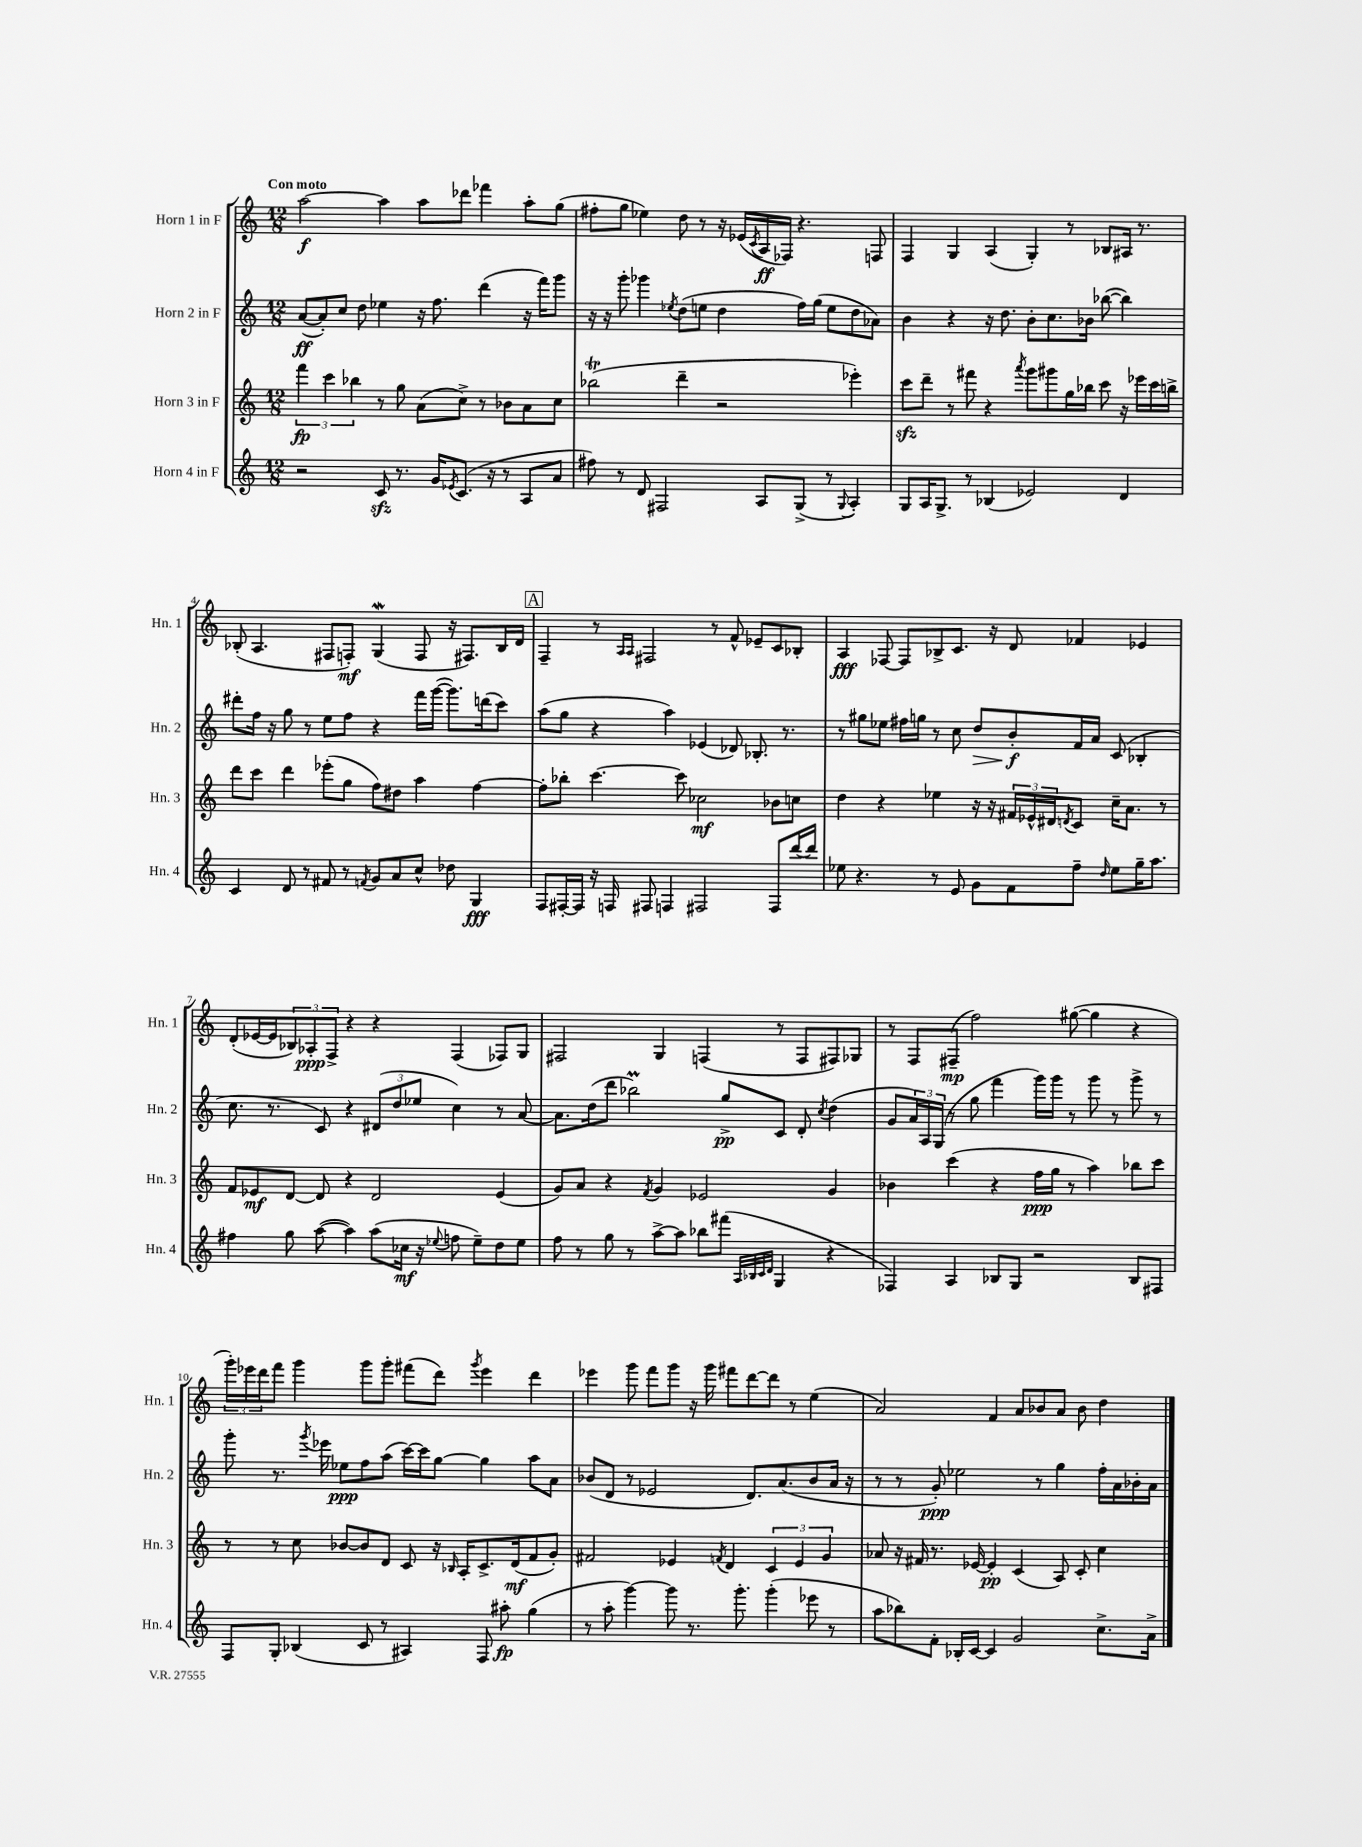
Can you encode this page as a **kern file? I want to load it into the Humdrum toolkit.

**kern	**dynam	**kern	**dynam	**kern	**dynam	**kern	**dynam
*part4	*part4	*part3	*part3	*part2	*part2	*part1	*part1
*staff4	*staff4	*staff3	*staff3	*staff2	*staff2	*staff1	*staff1
*I"Horn 4 in F	*	*I"Horn 3 in F	*	*I"Horn 2 in F	*	*I"Horn 1 in F	*
*I'Hn. 4	*	*I'Hn. 3	*	*I'Hn. 2	*	*I'Hn. 1	*
*clefG2	*	*clefG2	*	*clefG2	*	*clefG2	*
*k[]	*	*k[]	*	*k[]	*	*k[]	*
*M12/8	*	*M12/8	*	*M12/8	*	*M12/8	*
=1	=1	=1	=1	=1	=1	=1	=1
!	!	!	!	!	!	!LO:TX:a:B:t=Con moto	!
2r	.	6fff\	fp	([8a/L	ff	[2aa\	f
.	.	.	.	8a'/])	.	.	.
.	.	6ccc\	.	.	.	.	.
.	.	.	.	8cc/J	.	.	.
.	.	6bb-X\	.	.	.	.	.
.	.	.	.	8dd\	.	.	.
8czz/	.	8r	.	4ee-X\	.	4aa\]	.
8.r	.	8gg\	.	.	.	.	.
.	.	(8a\L	.	16r	.	8aa\L	.
16g/KL	.	.	.	8.ff\	.	.	.
8qe-X/	.	.	.	.	.	.	.
(8.c/J	.	8cc^\J)	.	.	.	8ddd-X\J	.
.	.	8r	.	(4ddd\	.	4fff-X\	.
16r	.	.	.	.	.	.	.
8r	.	8b-X\L	.	.	.	.	.
8A/L	.	8a\	.	16r	.	8aa'\L	.
.	.	.	.	16fff\KL)	.	.	.
8a/J	.	8cc\J	.	8ggg\J	.	(8gg\J	.
=2	=2	=2	=2	=2	=2	=2	=2
8ff#X\)	.	(2bb-XT\	.	16r	.	8ff#X'\L	.
.	.	.	.	16r	.	.	.
8r	.	.	.	8ggg'\	.	8gg\J	.
8d/	.	.	.	4ggg-X\	.	4ee-X\)	.
2F#X/	.	.	.	.	.	.	.
.	.	.	.	8qee-X/	.	.	.
.	.	4ddd~\	.	(8dd\L	.	8dd\	.
.	.	.	.	8een\J	.	8r	.
.	.	2r	.	4dd\	.	16r	.
.	.	.	.	.	.	(16e-X/LL	.
.	.	.	.	.	.	8qc/	.
8A/L	.	.	.	.	.	16A/	ff
.	.	.	.	.	.	16F-X/JJ)	.
(8G^/J	.	.	.	16ff\LL)	.	4.r	.
.	.	.	.	(16gg\JJ	.	.	.
8r	.	.	.	8ee\L	.	.	.
8qqG/	.	.	.	.	.	.	.
4A'/)	.	4eee-X'\)	.	8dd\	.	.	.
.	.	.	.	8a-X\J)	.	8Fn/	.
=3	=3	=3	=3	=3	=3	=3	=3
8G/L	.	8ccczz\L	.	4b\	.	4F/	.
16A/K	.	8ddd~\J	.	.	.	.	.
8.G^/J	.	.	.	.	.	.	.
.	.	8r	.	4r	.	4G/	.
8r	.	8fff#X\	.	.	.	.	.
(4B-X/	.	4r	.	16r	.	(4A/	.
.	.	.	.	8.dd\	.	.	.
.	.	8qaaa/	.	.	.	.	.
2e-X/)	.	8ggg\L	.	8b'\L	.	4G'/)	.
.	.	8ggg#X\	.	8.cc\	.	.	.
.	.	16gg\L	.	.	.	8r	.
.	.	16bb-X\JJ	.	16b-X\Jk	.	.	.
.	.	8ccc\	.	([8bb-X\	.	8B-X/L	.
4d/	.	16r	.	4bb-\])	.	16A#X/Jk	.
.	.	16eee-X\LL	.	.	.	8.r	.
.	.	16ccc\	.	.	.	.	.
.	.	16bbn^\JJ	.	.	.	.	.
!!LO:LB:g=z
=4	=4	=4	=4	=4	=4	=4	=4
4c/	.	8ddd\L	.	8ddd#X'\L	.	(8B-X'/	.
.	.	8ccc\J	.	16ff\Jk	.	4.A/	.
.	.	.	.	16r	.	.	.
8d/	.	4ddd\	.	8gg\	.	.	.
8r	.	.	.	8r	.	.	.
8f#X/	.	(8eee-X'\L	.	8ee\L	.	8F#X/L	.
8r	.	8gg\J	.	8ff\J	.	8Fn'/J)	mf
8qfn/	.	.	.	.	.	.	.
8g/L	.	8ff\L)	.	4r	.	(4GW/	.
8a/	.	8dd#X\J	.	.	.	.	.
8cc^^/J	.	4aa\	.	16fff\LL	.	8F/	.
.	.	.	.	([16ggg\JJ	.	.	.
8dd-X\	.	.	.	8.ggg\L])	.	16r	.
.	.	.	.	.	.	8.F#X/L)	.
4G/	fff	[4ff\	.	.	.	.	.
.	.	.	.	(16dddn\k	.	.	.
.	.	.	.	8ccc\J)	.	16B-/L	.
.	.	.	.	.	.	16d/JJ	.
!!LO:REH:place=s1:t=A
=5	=5	=5	=5	=5	=5	=5	=5
8F/L	.	8ff'\L]	.	(8aa\L	.	4F~/	.
[16F#X'/L	.	8bb-X'\J	.	8gg\J	.	.	.
16F#/JJ]	.	.	.	.	.	.	.
16r	.	[4.ccc\	.	4r	.	8r	.
16Fn/	.	.	.	.	.	.	.
.	.	.	.	.	.	16qqA/LL	.
.	.	.	.	.	.	16qqA/JJ	.
8F#X/	.	.	.	.	.	2F#X/	.
4Fn/	.	.	.	4aa\)	.	.	.
.	.	8ccc\]	.	.	.	.	.
2F#X/	.	2cc-X\	mf	(4e-X/	.	.	.
.	.	.	.	.	.	8r	.
.	.	.	.	8d-X/)	.	8f^^/	.
.	.	.	.	8.B-X'/	.	8e-X~/L	.
8F#/L	.	8b-X\L	.	.	.	8c/	.
.	.	.	.	8.r	.	.	.
[16ddd/L	.	8ccn\J	.	.	.	8B-X'/J	.
16ddd/JJ]	.	.	.	.	.	.	.
=6	=6	=6	=6	=6	=6	=6	=6
8ee-X\	.	4dd\	.	8r	.	4A/	fff
4.r	.	.	.	8gg#X\L	.	.	.
.	.	4r	.	8ee-X\J	.	[8F-X/	.
.	.	.	.	16ff#X\LL	.	8F-/L]	.
.	.	.	.	16ggn\JJ	.	.	.
8r	.	4ee-X\	.	8r	.	8B-X^/	.
8e/	.	.	.	8cc\	.	8.c/J	.
!	!	!	!	!	!LO:HP:b	!	!
8g\L	.	16r	.	8dd/L	>	.	.
.	.	16r	.	.	.	16r	.
8f\	.	24f#X/LL	.	8b'/	f	8d/	.
.	.	24e-X^^/	.	.	.	.	.
.	.	24d#X/J	.	.	.	.	.
.	.	8qdn/	.	.	.	.	.
8ff~\J	.	8c/J	.	16f/L	]	4f-X/	.
.	.	.	.	16a/JJ	.	.	.
16qqdd/	.	.	.	.	.	.	.
8ee-\L	.	16cc~\KL	.	(8c/	.	.	.
.	.	8.a\J	.	.	.	.	.
16gg~\K	.	.	.	4B-X'/	.	4e-X/	.
8.aa\J	.	.	.	.	.	.	.
.	.	8r	.	.	.	.	.
!!LO:LB:g=z
=7	=7	=7	=7	=7	=7	=7	=7
4ff#X\	.	8f/L	.	8.cc\	.	(8d'/L	.
.	.	8e-X/	mf	.	.	[16e-X/L	.
.	.	.	.	8.r	.	16e-/J]	.
8gg\	.	[8d/J	.	.	.	12B-X/)	.
.	.	.	.	.	.	12A-X'/	ppp
([8aa\	.	8d/]	.	8c/)	.	.	.
.	.	.	.	.	.	12F^/J	.
4aa\])	.	4r	.	4r	.	4r	.
(8aa\L	.	2d/	.	(12d#X/L	.	4r	.
.	.	.	.	12dd/	.	.	.
16cc-X\Jk	mf	.	.	.	.	.	.
.	.	.	.	12ee-X/J	.	.	.
16r	.	.	.	.	.	.	.
8qqee-X/	.	.	.	.	.	.	.
8ffn\	.	.	.	4cc\)	.	(4F/	.
8ee-~\L)	.	.	.	.	.	.	.
8dd\	.	(4e-/	.	8r	.	8F-X/L)	.
8ee-\J	.	.	.	[8a/	.	8G/J	.
=8	=8	=8	=8	=8	=8	=8	=8
8ff\	.	8g/L)	.	8.a\L]	.	2F#X/	.
8r	.	8a/J	.	.	.	.	.
.	.	.	.	(16dd\k	.	.	.
8gg\	.	4r	.	8ddd\J	.	.	.
8r	.	.	.	2bb-XM\)	.	.	.
.	.	8qf/	.	.	.	.	.
[8aa^\L	.	4g/	.	.	.	4G/	.
8aa\J]	.	.	.	.	.	.	.
8bb-X\L	.	2e-X/	.	.	.	(4Fn/	.
(8fff#X\J	.	.	.	8gg^/L	pp	.	.
32qqA/LLL	.	.	.	.	.	.	.
32qqB-X/	.	.	.	.	.	.	.
32qqc/	.	.	.	.	.	.	.
32qqd/JJJ	.	.	.	.	.	.	.
4G/	.	.	.	8c/J	.	8r	.
.	.	.	.	8d'/	.	8F/L	.
.	.	.	.	8qcc/	.	.	.
4r	.	4g/	.	(4dd\	.	8F#X/)	.
.	.	.	.	.	.	8G-X/J	.
=9	=9	=9	=9	=9	=9	=9	=9
4F-X/)	.	4b-X\	.	8g/L	.	8r	.
.	.	.	.	24a/L)	.	8F/L	.
.	.	.	.	24A/	.	.	.
.	.	.	.	(24G/JJ	.	.	.
4A/	.	(4ccc\	.	8r	.	(8F#X~/J	mp
.	.	.	.	8gg\	.	2ff\)	.
8B-X/L	.	4r	.	4fff\	.	.	.
8G/J	.	.	.	.	.	.	.
2r	.	16ff\LL	ppp	16ggg\LL)	.	.	.
.	.	16gg\JJ	.	16ggg\JJ	.	.	.
.	.	8r	.	8r	.	([8gg#X\	.
.	.	4aa\)	.	8ggg\	.	4gg#\]	.
.	.	.	.	8r	.	.	.
8B-/L	.	8bb-X\L	.	8ggg^\	.	4r	.
8F#X/J	.	8ccc\J	.	8r	.	.	.
!!LO:LB:g=z
=10	=10	=10	=10	=10	=10	=10	=10
8F/L	.	8r	.	8ggg'\	.	24ggg'\LL)	.
.	.	.	.	.	.	24eee-X\	.
.	.	.	.	.	.	24ddd\J	.
8G'/J	.	8r	.	8.r	.	8fff\J	.
(4B-X/	.	8cc\	.	.	.	4ggg\	.
.	.	.	.	8qggg/	.	.	.
.	.	.	.	16eee-X\	.	.	.
.	.	[8b-X/L	.	8ee-X\L	ppp	.	.
8c/	.	8b-/]	.	8ff\	.	8ggg\L	.
8r	.	8d/J	.	(8aa\J	.	8ggg'\J	.
4A#X/)	.	8c/	.	[16ccc\LL)	.	(8fff#X\L	.
.	.	.	.	16ccc\J]	.	.	.
.	.	16r	.	[8gg\J	.	8ddd\J)	.
.	.	16qqB-X/	.	.	.	.	.
.	.	16A'/KL	.	.	.	.	.
.	.	.	.	.	.	8qggg/	.
8F/	.	8.c^/	.	4gg\]	.	4eee-\	.
8aa#X'\	fp	.	.	.	.	.	.
.	.	(16d/k	mf	.	.	.	.
(4gg\	.	8f/	.	8aa\L	.	4ddd\	.
.	.	8g'/J)	.	8a\J	.	.	.
=11	=11	=11	=11	=11	=11	=11	=11
8r	.	2f#X/	.	(8b-X/L	.	4eee-X\	.
8aa'\	.	.	.	8d/J	.	.	.
[4ggg\)	.	.	.	8r	.	8ggg\	.
.	.	.	.	2e-X/	.	8fff\L	.
8ggg\]	.	4e-X/	.	.	.	8ggg\J	.
8.r	.	.	.	.	.	16r	.
.	.	.	.	.	.	16ggg\	.
.	.	8qfn/	.	.	.	.	.
.	.	4d/	.	.	.	8fff#X\L	.
8.ggg'\	.	.	.	.	.	.	.
.	.	.	.	8.d/L)	.	[8ddd\	.
(4ggg'\	.	6c/	.	.	.	8ddd\J]	.
.	.	.	.	(8.a/	.	.	.
.	.	.	.	.	.	8r	.
.	.	6e-/	.	.	.	.	.
8eee-X\	.	.	.	8b-/	.	(4ee\	.
.	.	6g/	.	.	.	.	.
8r	.	.	.	16a/Jk	.	.	.
.	.	.	.	16r	.	.	.
=12	=12	=12	=12	=12	=12	=12	=12
8aa\L	.	8a-X/	.	8r	.	2a/)	.
8bb-X\)	.	16r	.	8r	.	.	.
.	.	16f#X/	.	.	.	.	.
8f'\J	.	8.r	.	8g'/)	ppp	.	.
16B-X'/LL	.	.	.	2ee-X\	.	.	.
[16c/JJ	.	[16e-X/	.	.	.	.	.
4c/]	.	4e-'/]	pp	.	.	4f/	.
2g/	.	(4c/	.	.	.	8a/L	.
.	.	.	.	8r	.	8b-X/	.
.	.	8A/)	.	4gg\	.	8a/J	.
.	.	8c'/	.	.	.	8b-\	.
8.cc^\L	.	4cc\	.	16ff'\LL	.	4dd\	.
.	.	.	.	16a\	.	.	.
.	.	.	.	16b-X'\	.	.	.
16a^\Jk	.	.	.	16a\JJ	.	.	.
==	==	==	==	==	==	==	==
*-	*-	*-	*-	*-	*-	*-	*-
